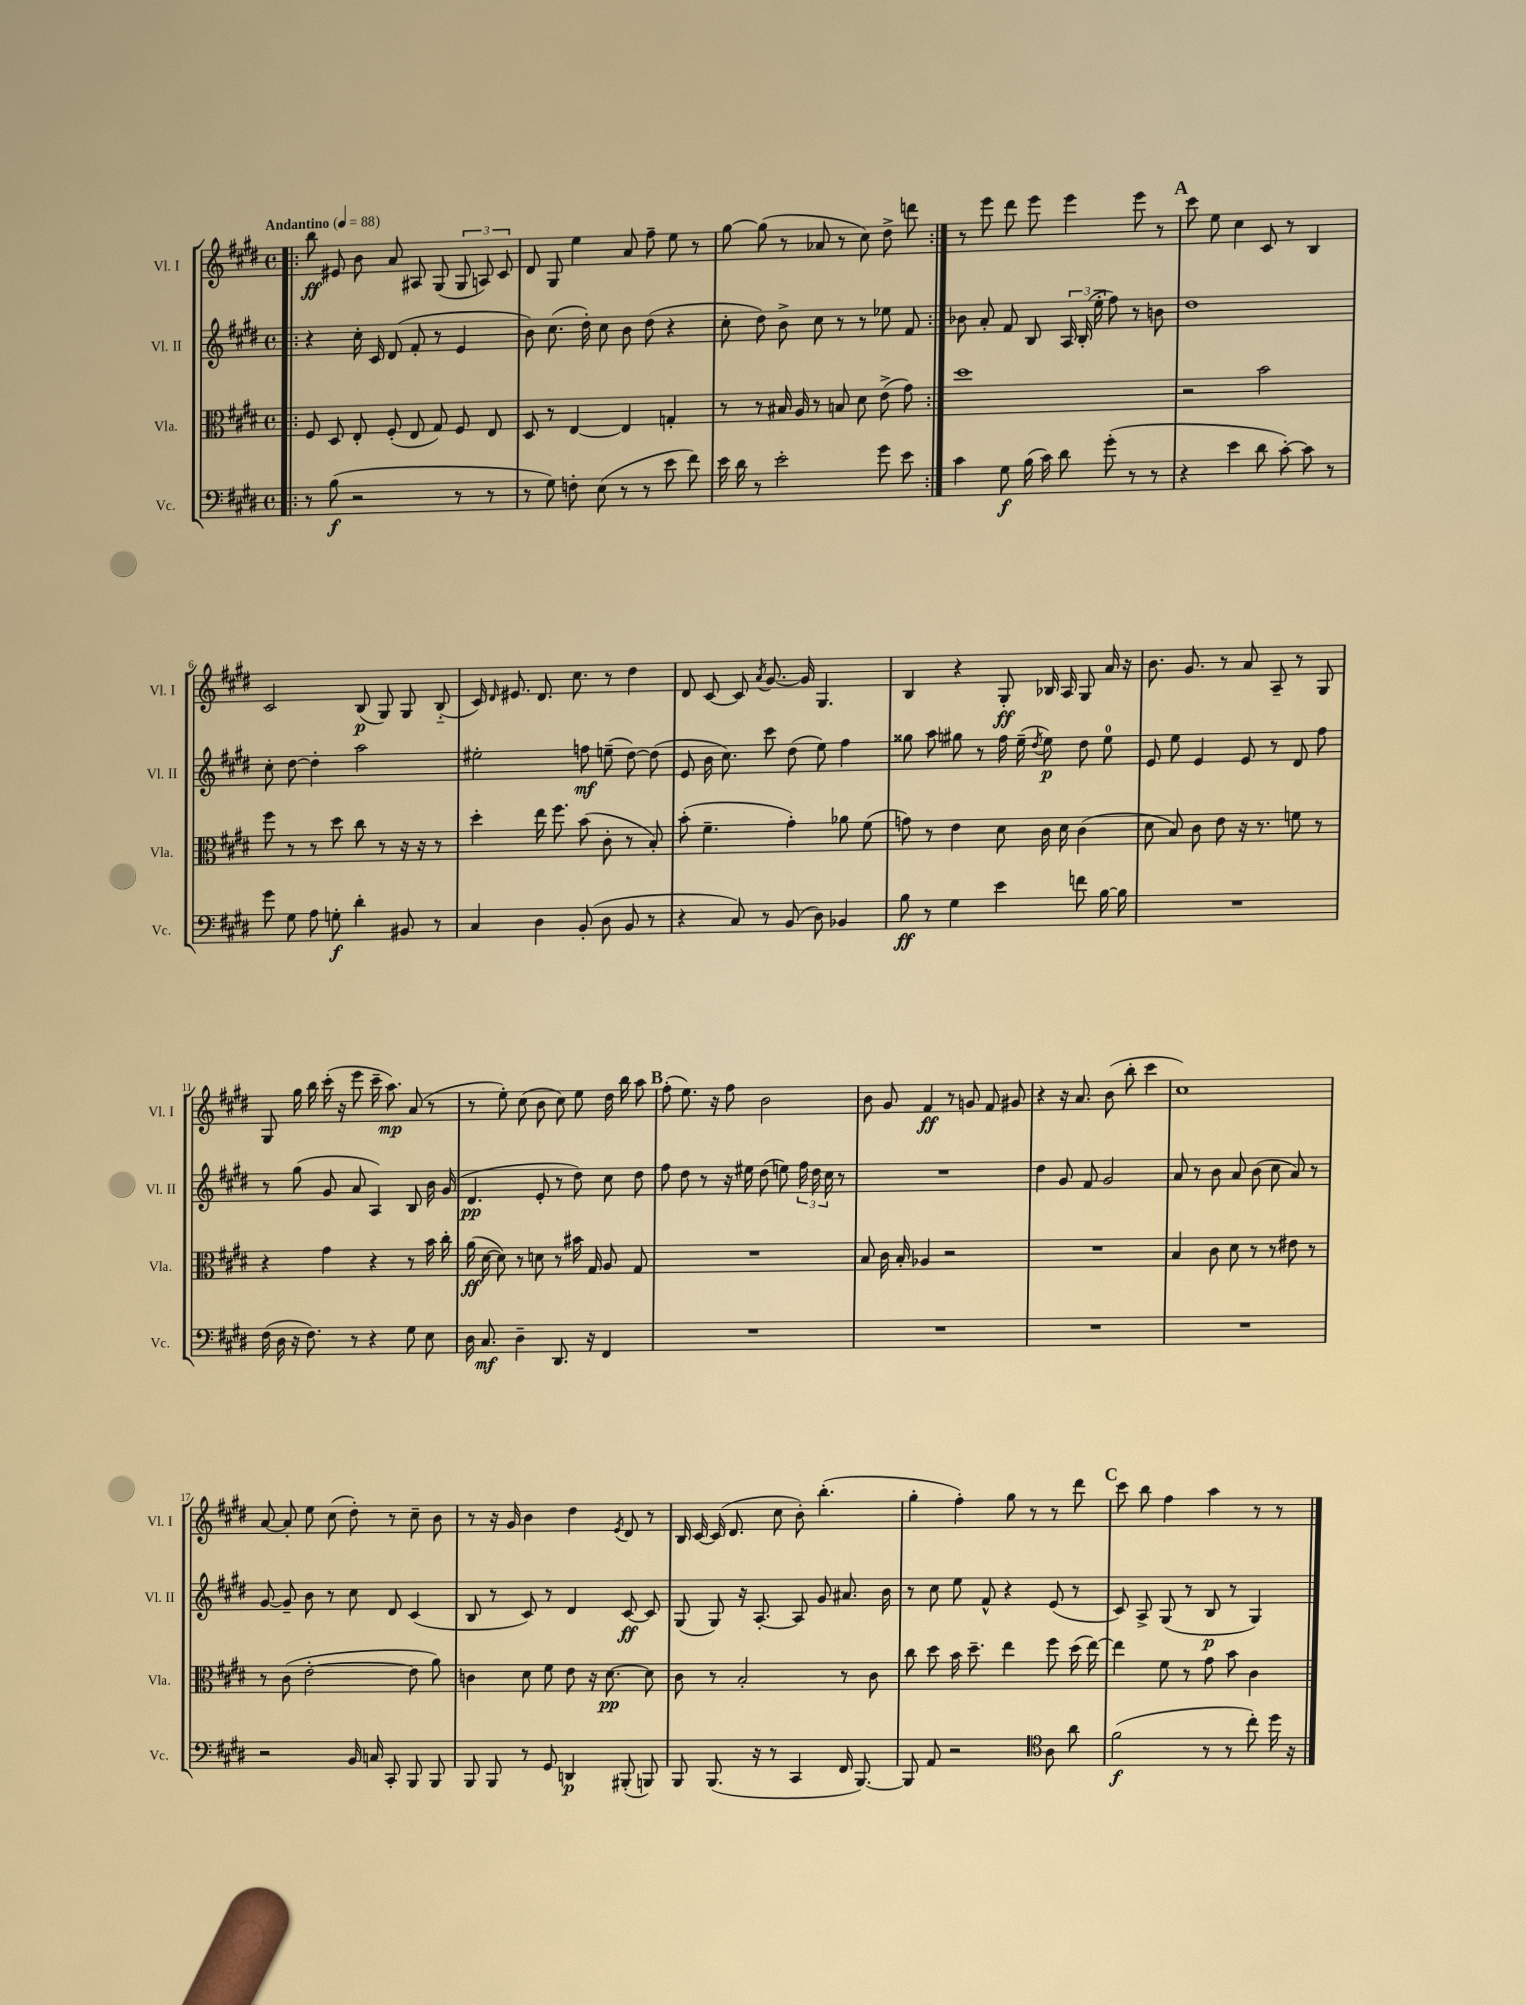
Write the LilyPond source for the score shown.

<<
\new StaffGroup <<
\new Staff = "s0" \with { instrumentName = "Vl. I" shortInstrumentName = "Vl. I" } {
    \clef treble \key e \major \defaultTimeSignature \time 4/4 \tempo "Andantino" 4 = 88
    \autoBeamOff \repeat volta 2 { \bar ".|:" b''8\ff eis'8 b'8 a'8 ais8 gis8( \tuplet 3/2 { gis8 a8) cis'8 } |
    dis'8 gis8 e''4 a'8 fis''8-- e''8 r8 |
    gis''8~ gis''8( r8 aes'8 r8 cis''8) dis''8-> d'''8 | }
    r8 e'''8 dis'''8 e'''8 e'''4 e'''8 r8 |
    \mark \markup { \bold "A" } cis'''8 e''8 cis''4 cis'8 r8 b4 |
    cis'2 b8\p( gis8) gis8 b8-_( |
    cis'16) \grace { dis'16 } eis'8. dis'8. cis''8. r8 dis''4 |
    dis'8 cis'8~ cis'8 \acciaccatura { a'8 } gis'8.~ gis'16 gis4. |
    b4 r4 gis8-.\ff bes16 a16 gis8 a'16 r16 |
    b'8. gis'8. r8 a'8 a8-- r8 gis8 |
    gis8 gis''16 b''16 cis'''16-.( r16 e'''8 cis'''16-- a''8.\mp) a'8( r8 |
    r8 e''8-.) cis''8( b'8 cis''8) e''8 dis''16 b''16 a''8 |
    \mark \markup { \bold "B" } fis''8-.( e''8.) r16 fis''8 b'2 |
    b'8 gis'8 fis'4\ff r8 g'8 fis'8 gis'8 |
    r4 r16 a'8. b'8( b''8-. cis'''4 |
    cis''1) |
    a'8~ a'8-. e''8 cis''8( dis''8-.) r8 cis''8-- b'8 |
    r8 r16 gis'16 b'4 dis''4 \acciaccatura { e'8 } dis'8 r8 |
    b16 cis'16~ cis'16( dis'8. cis''8 b'8-.) b''4.-.( |
    gis''4-. fis''4-.) gis''8 r8 r8 dis'''8 |
    \mark \markup { \bold "C" } cis'''8 b''8 fis''4 a''4 r8 r8 \bar "|." |
}
\new Staff = "s1" \with { instrumentName = "Vl. II" shortInstrumentName = "Vl. II" } {
    \clef treble \key e \major \defaultTimeSignature \time 4/4
    \autoBeamOff \repeat volta 2 { \bar ".|:" r4 cis''16-. cis'16 dis'8( fis'8-. r8 e'4 |
    b'8) cis''8.( dis''16-.) cis''8 b'8 dis''8( r4 |
    cis''8-. dis''8) b'8-> cis''8 r8 r8 ees''8 fis'8 | }
    bes'8 a'8-. fis'8 b8 \tuplet 3/2 { a16 b16-.( e''16-. } fis''8) r8 b'8 |
    \mark \markup { \bold "A" } dis''1 |
    cis''8-. dis''8~ dis''4-. a''2 |
    eis''2-. f''8\mf e''8--( dis''8~) dis''8( |
    e'8 b'16 cis''8.) cis'''8 dis''8( e''8) fis''4 |
    gisis''8 a''8 gis''8 r8 fis''16 e''16--( \acciaccatura { dis''8 } e''8\p) dis''8 e''8-0 |
    e'8 e''8 e'4 e'8 r8 dis'8 fis''8 |
    r8 gis''8( gis'8 a'8 a4) b8 b'16 gis'16( |
    dis'4.\pp e'8-. r8 dis''8) cis''8 dis''8 |
    \mark \markup { \bold "B" } fis''8 dis''8 r8 r16 eis''16 dis''8( e''8) \tuplet 3/2 { fis''16 dis''16 cis''16 } r8 |
    R1 |
    dis''4 gis'8 fis'8 gis'2 |
    a'8 r8 b'8 a'8 b'8( cis''8 a'8) r8 |
    gis'8~ gis'8-- b'8 r8 cis''8 dis'8 cis'4( |
    b8 r8 cis'8) r8 dis'4 cis'8~\ff cis'8 |
    gis8( gis8) r16 a8.~-. a8 gis'8 ais'8. b'16 |
    r8 cis''8 e''8 fis'8-^ r4 e'8( r8 |
    \mark \markup { \bold "C" } cis'8) a8-> gis8( r8 b8\p r8 gis4) \bar "|." |
}
\new Staff = "s2" \with { instrumentName = "Vla." shortInstrumentName = "Vla." } {
    \clef alto \key e \major \defaultTimeSignature \time 4/4
    \autoBeamOff \repeat volta 2 { \bar ".|:" fis8 dis8 e8-. fis8-.( e8 gis8) fis8 e8 |
    dis8 r8 e4~ e4 g4-. |
    r8 r8 bis16 a16 r8 b8 dis'8 e'8->( gis'8) | }
    dis''1 |
    \mark \markup { \bold "A" } r2 b'2 |
    fis''8 r8 r8 dis''8 cis''8 r8 r16 r16 r8 |
    dis''4-. e''16 fis''8. b'8( cis'8-. r8 b8-.) |
    b'8-.( fis'4.-- gis'4-.) aes'8 fis'8( |
    g'8) r8 e'4 dis'8 cis'16 dis'16 cis'4( |
    dis'8 b8) cis'8 e'8 r16 r8. f'8 r8 |
    r4 gis'4 r4 r8 b'16 cis''16-. |
    a'16\ff( dis'16~ dis'8) r8 d'8 r8 bis'16 gis16 a8 gis8 |
    \mark \markup { \bold "B" } R1 |
    b8 cis'16 b16-. aes4 r2 |
    R1 |
    b4 cis'8 dis'8 r8 r8 eis'8 r8 |
    r8 cis'8( e'2~-. e'8 a'8) |
    c'4 dis'8 fis'8 e'8 r16 dis'8.~\pp dis'8 |
    cis'8 r8 b2-. r8 cis'8 |
    cis''8 dis''8 b'16 dis''8.-- e''4 fis''8 dis''16( e''16~) |
    \mark \markup { \bold "C" } e''4 fis'8 r8 gis'8 b'8 cis'4 \bar "|." |
}
\new Staff = "s3" \with { instrumentName = "Vc." shortInstrumentName = "Vc." } {
    \clef bass \key e \major \defaultTimeSignature \time 4/4
    \autoBeamOff \repeat volta 2 { \bar ".|:" r8 b8\f( r2 r8 r8 |
    r8 gis8) f8-. e8( r8 r8 e'8 fis'8) |
    e'16 dis'16 r8 e'2-. gis'8 e'8 | }
    cis'4 gis8\f b16( cis'16) dis'8 gis'8-.( r8 r8 |
    \mark \markup { \bold "A" } r4 e'4 dis'8 cis'8~-.) cis'8 r8 |
    gis'8 gis8 a8 g8-.\f dis'4-. bis,8 r8 |
    cis4 dis4 b,8-.( dis8 b,8 r8 |
    r4 cis8) r8 b,8( dis8) bes,4 |
    b8\ff r8 gis4 e'4 f'8 b16~ b16 |
    R1 |
    fis16( dis16 r16 fis8.) r8 r4 gis8 e8 |
    dis16 cis8.\mf dis4-- dis,8. r16 fis,4 |
    \mark \markup { \bold "B" } R1 |
    R1 |
    R1 |
    R1 |
    r2 b,16 c16 cis,8-. b,,8 b,,8 |
    b,,8 b,,8 r8 gis,8 d,4\p bis,,8-.( b,,8) |
    b,,8 b,,8.( r16 r8 cis,4 fis,16 b,,8.~) |
    b,,8 a,8 r2 \clef tenor a8 a'8 |
    \mark \markup { \bold "C" } fis'2\f( r8 r8 cis''8-.) dis''16 r16 \bar "|." |
}
>>
>>
